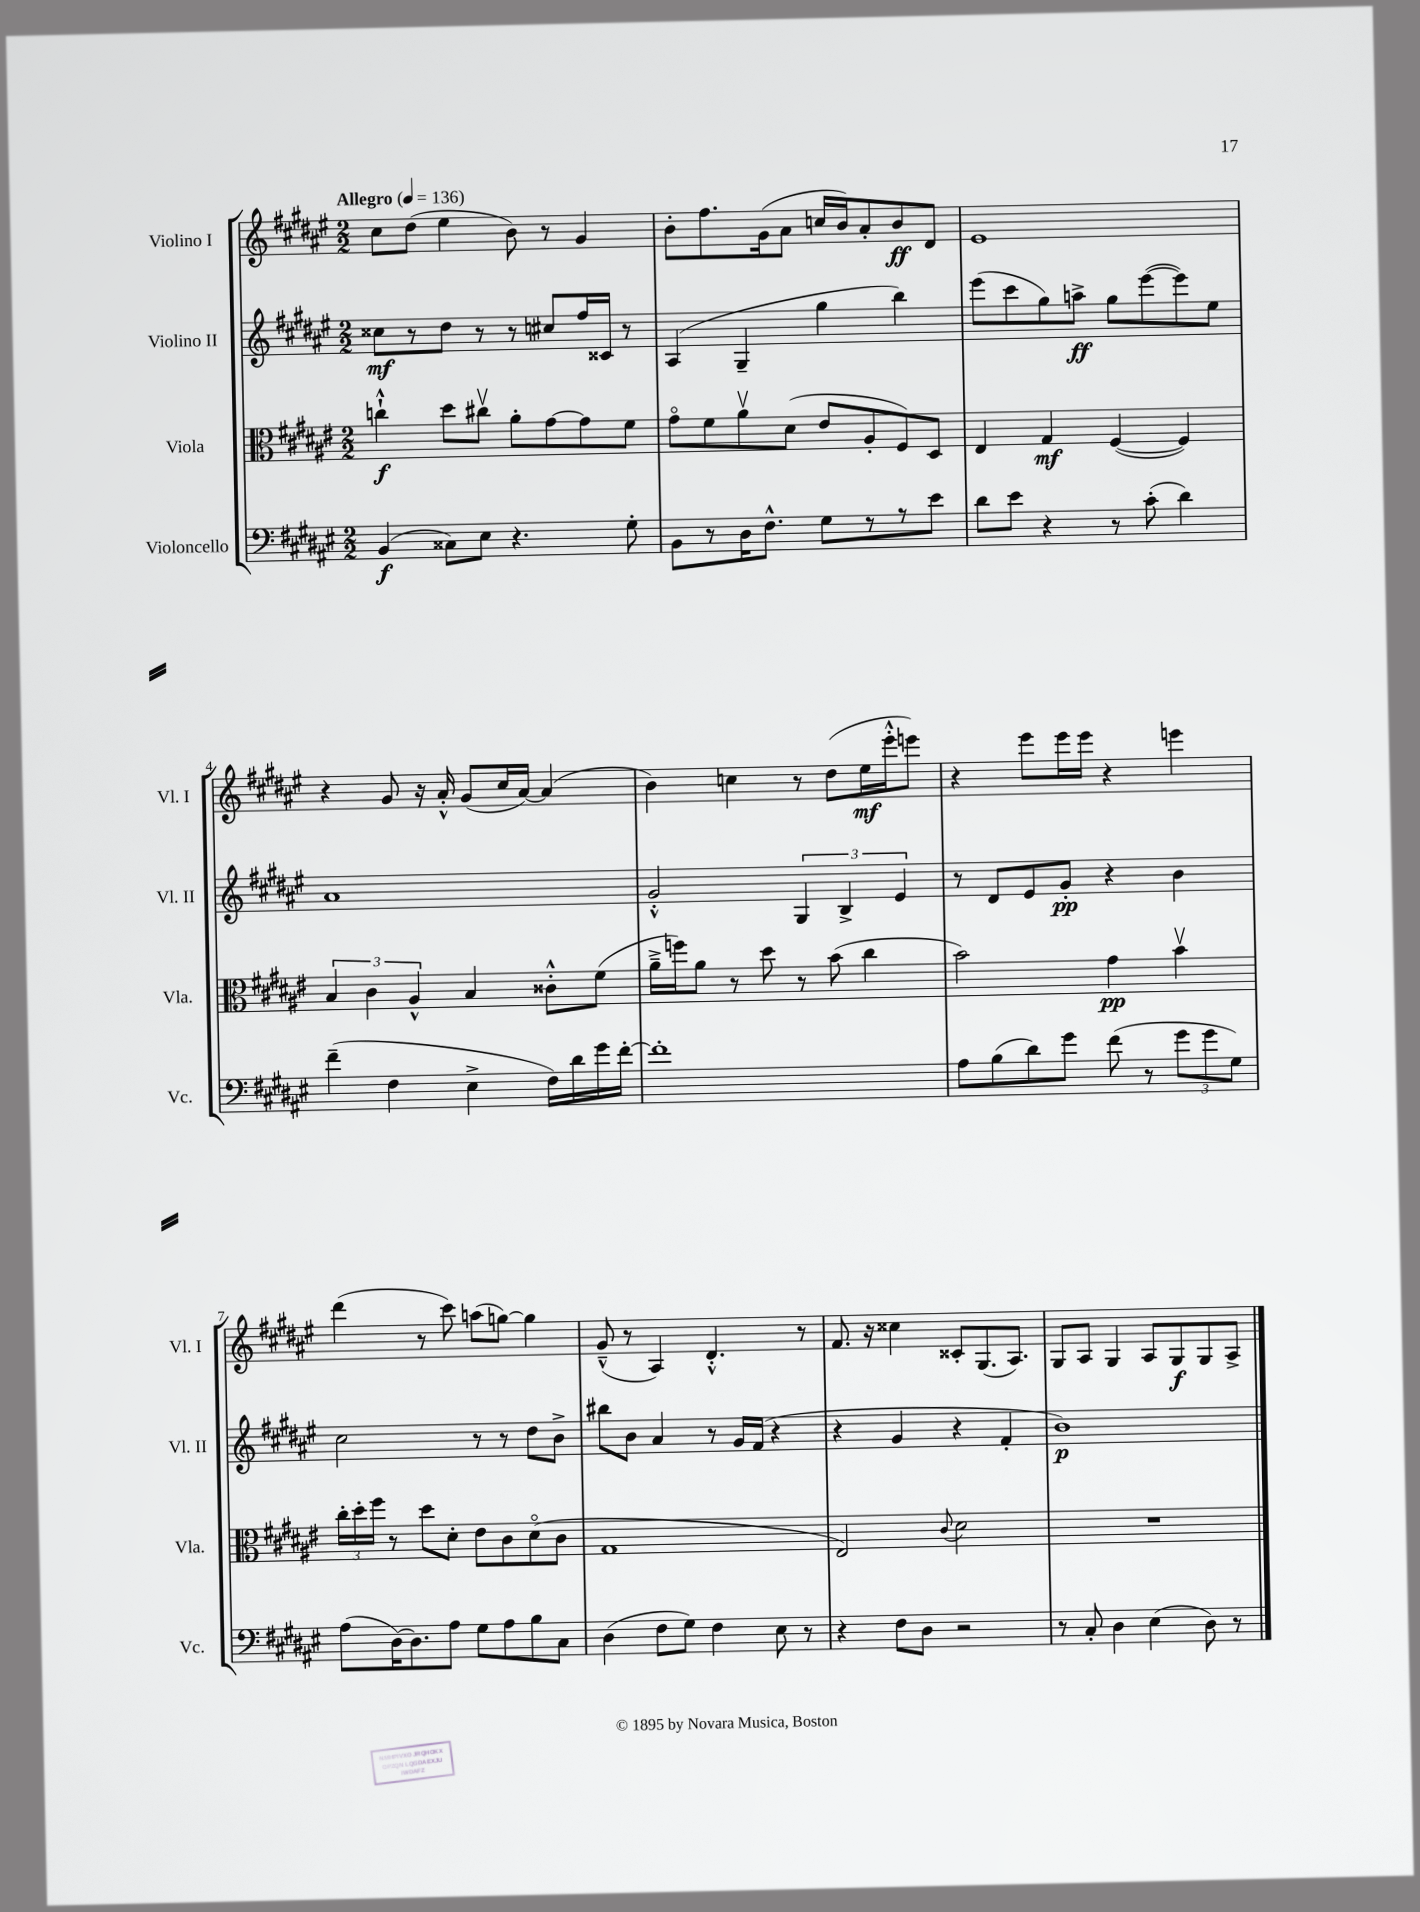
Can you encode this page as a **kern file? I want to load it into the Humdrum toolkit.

**kern	**kern	**kern	**kern
*staff4	*staff3	*staff2	*staff1
*clefF4	*clefC3	*clefG2	*clefG2
*k[f#c#g#d#a#e#]	*k[f#c#g#d#a#e#]	*k[f#c#g#d#a#e#]	*k[f#c#g#d#a#e#]
*M2/2	*M2/2	*M2/2	*M2/2
*MM136	*MM136	*MM136	*MM136
(4BB	4cc`^^	8cc##	8cc#
.	.	8r	(8dd#
8C##)	8dd#	8dd#	4ee#
8E#	8cc#v	8r	.
4.r	8a#'	8r	8b)
.	[8g#	8cc#	8r
.	8g#]	16ff#	4g#
.	.	16c##	.
8G#'	8f#	8r	.
=	=	=	=
8BB	8g#o	(4A#	8b'
8r	8f#	.	8.ff#
16D#	8a#v	4G#~	.
8.F#^^	.	.	(16g#
.	(8d#	.	8a#
8G#	8e#	4gg#	16cc
.	.	.	16b)
8r	8A#'	.	8a#'
8r	8F#)	4bb)	8b
8e#	8D#	.	8d#
=	=	=	=
8d#	4E#	(8eee#	1e#
8e#	.	8ccc#	.
4r	4G#	8gg#)	.
.	.	8aa^	.
8r	([4F#	8gg#	.
(8c#'	.	([8eee#	.
4d#)	4F#])	8eee#])	.
.	.	8ee#	.
=	=	=	=
(4f#~	6B	1a#	4r
.	6c#	.	.
4F#	.	.	8g#
.	6A#^^	.	.
.	.	.	16r
.	.	.	16a#'^^
4E#^	4B	.	(8g#
.	.	.	16cc#
.	.	.	[16a#)
16F#)	8c##'^^	.	(4a#]
16d#	.	.	.
16g#	(8f#	.	.
[16f#'	.	.	.
=	=	=	=
1f#']	16a#~^	2g#'^^	4b)
.	16ff)	.	.
.	8a#	.	.
.	8r	.	4cc
.	8dd#	.	.
.	8r	6G#	8r
.	(8b	.	(8dd#
.	.	6B^	.
.	4cc#	.	16ee#
.	.	.	16eee#'^^
.	.	6e#	.
.	.	.	8eee)
=	=	=	=
8A#	2b)	8r	4r
(8B	.	8d#	.
8d#)	.	8e#	8eee#
8g#	.	8g#'	16eee#
.	.	.	16eee#
(8f#	4g#	4r	4r
8r	.	.	.
12g#	4bv	4b	4eee
12g#	.	.	.
12G#)	.	.	.
=	=	=	=
(8A#	24cc#'	2cc#	(4ddd#
.	24dd#'	.	.
.	24ff#	.	.
[16D#)	8r	.	.
8.D#]	.	.	.
.	8dd#	.	8r
8A#	8d#'	.	8ccc#)
8G#	8e#	8r	(8aa
8A#	8c#	8r	[8gg)
8B	(8d#o	8dd#	4gg]
8C#	8c#	8b^	.
=	=	=	=
(4D#	1G#	8bb#	(8g#~^^
.	.	8b	8r
8F#	.	4a#	4A#)
8G#)	.	.	.
4F#	.	8r	4.d#'^^
.	.	16g#	.
.	.	(16f#	.
8E#	.	4r	.
8r	.	.	8r
=	=	=	=
4r	2E#)	4r	8.f#
.	.	.	16r
8F#	.	4g#	4cc##
8D#	.	.	.
.	8qqc#	.	.
2r	2d#	4r	8c##'
.	.	.	(8.G#
.	.	4f#'	.
.	.	.	8.A#)
=	=	=	=
8r	1r	1b)	8G#
8C#'	.	.	8A#
4D#	.	.	4G#
(4E#	.	.	8A#
.	.	.	8G#
8D#)	.	.	8G#
8r	.	.	8A#^
==	==	==	==
*-	*-	*-	*-
